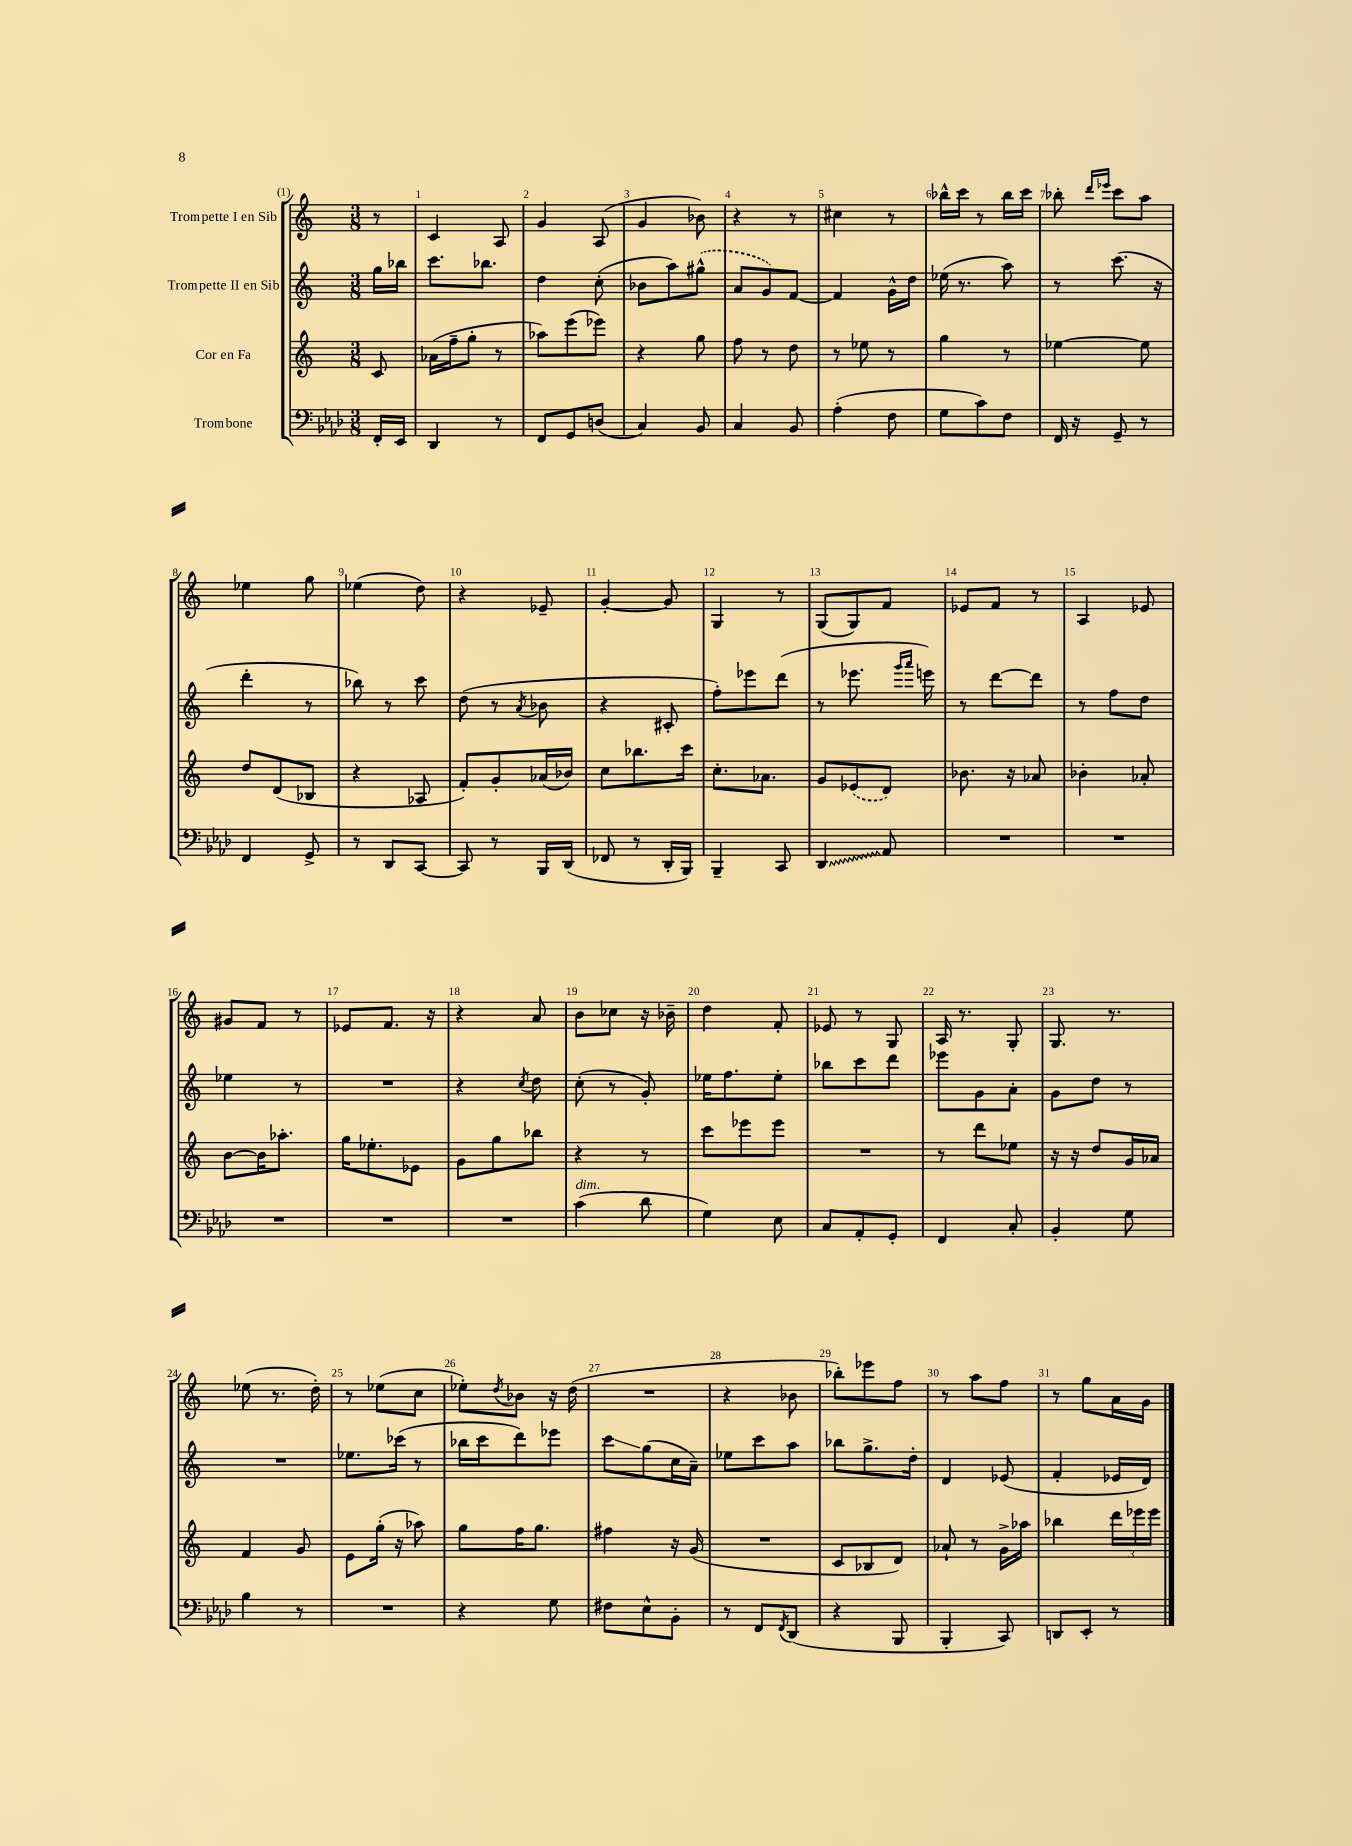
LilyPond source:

<<
\new StaffGroup <<
\new Staff = "s0" \with { instrumentName = "Trompette I en Sib" } {
    \clef treble \key c \major \numericTimeSignature \time 3/8 \partial 8
    r8 |
    c'4 a8 |
    g'4 a8( |
    g'4 bes'8) |
    r4 r8 |
    cis''4 r8 |
    bes''16-^ c'''16 r8 bes''16 c'''16 |
    bes''8-. \grace { d'''16 ees'''16 } c'''8 a''8 |
    ees''4 g''8 |
    ees''4( d''8) |
    r4 ees'8-- |
    g'4~-. g'8 |
    g4 r8 |
    g8( g8) f'8 |
    ees'8 f'8 r8 |
    a4 ees'8 |
    gis'8 f'8 r8 |
    ees'8 f'8. r16 |
    r4 a'8 |
    b'8 ces''8 r16 bes'16-- |
    d''4 f'8-. |
    ees'8 r8 g8 |
    a16 r8. g8-. |
    g8. r8. |
    ees''8( r8. d''16-.) |
    r8 ees''8( c''8 |
    ees''8-.) \acciaccatura { d''8 } bes'8 r16 d''16( |
    R4. |
    r4 bes'8 |
    bes''8-.) ees'''8 f''8 |
    r8 a''8 f''8 |
    r8 g''8 a'16 g'16 \bar "|." |
}
\new Staff = "s1" \with { instrumentName = "Trompette II en Sib" } {
    \clef treble \key c \major \numericTimeSignature \time 3/8 \partial 8
    g''16 bes''16 |
    c'''8. bes''8. |
    d''4 c''8-.( |
    bes'8 a''8) \once \slurDashed gis''8-^( |
    a'8 g'8) f'8~ |
    f'4 g'16-^ d''16 |
    ees''16( r8. a''8) |
    r8 c'''8.( r16 |
    d'''4-. r8 |
    bes''8) r8 c'''8 |
    d''8( r8 \acciaccatura { a'8 } bes'8 |
    r4 cis'8-. |
    f''8-.) ees'''8 d'''8( |
    r8 ees'''8. \grace { g'''16 a'''16 } e'''16) |
    r8 d'''8~ d'''8 |
    r8 f''8 d''8 |
    ees''4 r8 |
    R4. |
    r4 \acciaccatura { c''8 } d''8 |
    c''8-.( r8 g'8-.) |
    ees''16 f''8. ees''8-. |
    bes''8 c'''8 d'''8 |
    ees'''8 g'8 a'8-. |
    g'8 d''8 r8 |
    R4. |
    ees''8. ces'''16( r8 |
    bes''16 c'''16 d'''8) ees'''8 |
    c'''8\glissando g''8( c''16 a'16--) |
    ees''8 c'''8 a''8 |
    bes''8 g''8.-> d''16-. |
    d'4 ees'8( |
    f'4-. ees'16 d'16) \bar "|." |
}
\new Staff = "s2" \with { instrumentName = "Cor en Fa" } {
    \clef treble \key c \major \numericTimeSignature \time 3/8 \partial 8
    c'8 |
    aes'16( f''16-- g''8-. r8 |
    aes''8) e'''8( ees'''8) |
    r4 g''8 |
    f''8 r8 d''8 |
    r8 ees''8 r8 |
    g''4 r8 |
    ees''4~ ees''8 |
    d''8 d'8( bes8 |
    r4 aes8 |
    f'8-.) g'8-. aes'16( bes'16) |
    c''8 bes''8. c'''16 |
    c''8.-. aes'8. |
    g'8 \once \slurDashed ees'8( d'8) |
    bes'8. r16 aes'8 |
    bes'4-. aes'8-. |
    b'8~ b'16 aes''8.-. |
    g''16 ees''8.-. ees'8 |
    g'8 g''8 bes''8 |
    r4 r8 |
    c'''8 ees'''8 ees'''8 |
    R4. |
    r8 d'''8 ees''8 |
    r16 r16 d''8 g'16 aes'16 |
    f'4 g'8 |
    e'8 g''16-.( r16 aes''8) |
    g''8 f''16 g''8. |
    fis''4 r16 g'16( |
    R4. |
    c'8 bes8 d'8) |
    aes'8-! r8 g'16-> aes''16 |
    bes''4 \tuplet 3/2 { d'''16 ees'''16 ees'''16 } \bar "|." |
}
\new Staff = "s3" \with { instrumentName = "Trombone" } {
    \clef bass \key aes \major \numericTimeSignature \time 3/8 \partial 8
    f,16-. ees,16 |
    des,4 r8 |
    f,8 g,8 d8( |
    c4) bes,8 |
    c4 bes,8 |
    aes4-.( f8 |
    g8 c'8) f8 |
    f,16 r16 g,8-- r8 |
    f,4 g,8-> |
    r8 des,8 c,8~ |
    c,8 r8 bes,,16 des,16( |
    fes,8 r8 des,16-. bes,,16) |
    bes,,4-- c,8 |
    \once \override Glissando.style = #'zigzag des,4\glissando aes,8 |
    R4. |
    R4. |
    R4. |
    R4. |
    R4. |
    c'4^\markup { \italic "dim." }( des'8 |
    g4) ees8 |
    c8 aes,8-. g,8-. |
    f,4 c8-. |
    bes,4-. g8 |
    bes4 r8 |
    R4. |
    r4 g8 |
    fis8 ees8-^ bes,8-. |
    r8 f,8 \acciaccatura { f,8 } des,8( |
    r4 bes,,8 |
    bes,,4-. c,8) |
    d,8 ees,8-. r8 \bar "|." |
}
>>
>>
\layout { \context { \Score \override BarNumber.break-visibility = ##(#f #t #t) barNumberVisibility = #all-bar-numbers-visible } }
